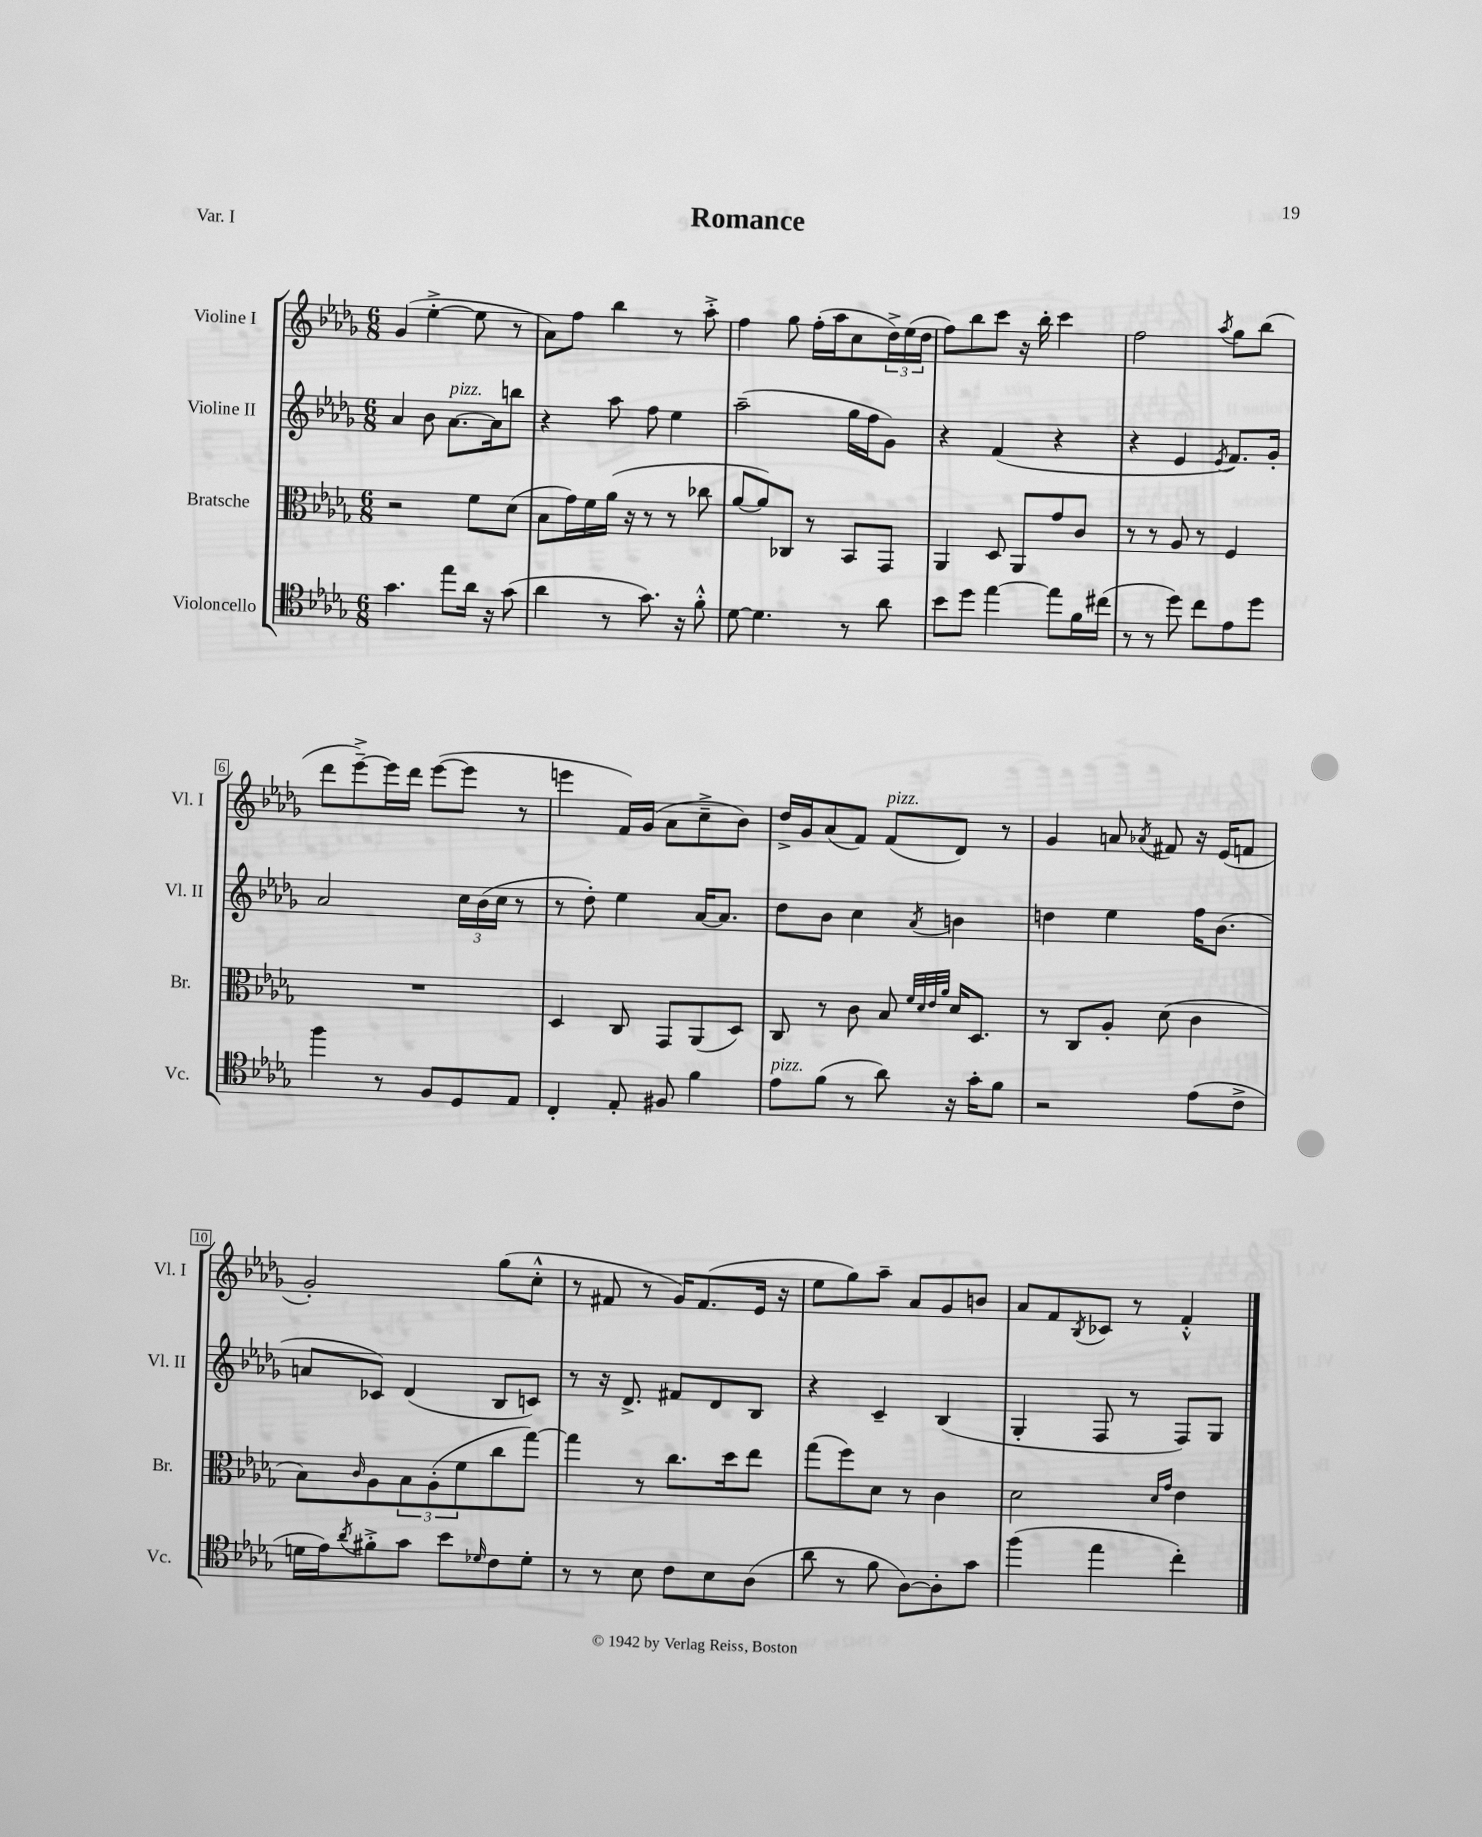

**kern	**kern	**kern	**kern
*staff4	*staff3	*staff2	*staff1
*clefC4	*clefC3	*clefG2	*clefG2
*k[b-e-a-d-g-]	*k[b-e-a-d-g-]	*k[b-e-a-d-g-]	*k[b-e-a-d-g-]
*M6/8	*M6/8	*M6/8	*M6/8
4.g-	2r	4a-	(4g-
.	.	8b-	[4ee-'^
8ee-	.	[8.a-	.
16a-	8f	.	8ee-]
16r	.	16a-]	.
(8g-	(8d-	8bb	8r
=	=	=	=
4a-	8B-	4r	8a-)
.	16g-)	.	8ff
.	16f	.	.
8r	(16a-	8aa-	4bb-
.	16r	.	.
8.g-)	8r	8ff	.
.	8r	4ee-	8r
16r	.	.	.
8f'^^	8cc-	.	8aa-'^
=	=	=	=
[8d-	[8a-	(2aa-~	4ff
4.d-]	8a-])	.	.
.	8C-	.	8gg-
.	8r	.	(16ff'
.	.	.	16aa-
8r	8BB-	16gg-	8cc
.	.	16ff	.
8a-	8GG-	8g-)	24dd-^)
.	.	.	(24ee-
.	.	.	24dd-
=	=	=	=
8b-	4AA-	4r	8ff)
8dd-	.	.	8bb-
[4ee-	8D-	(4f	8ccc
.	8AA-	.	16r
.	.	.	16bb-'
8ee-]	8g-	4r	4ccc
16f	8c	.	.
(16cc#	.	.	.
=	=	=	=
8r	8r	4r	2ff
8r	8r	.	.
8dd-)	8A-	4e-	.
8cc	8r	.	.
.	.	8qe-	8qaa-
8e-	4F	8.f)	8gg-
8dd-	.	.	(8bb-
.	.	16g-'	.
=	=	=	=
4ff	2.r	2a-	8ddd-
.	.	.	[8eee-~^)
8r	.	.	16eee-]
.	.	.	16ddd-
8F	.	.	([8eee-
8D-	.	24cc	8eee-]
.	.	(24b-	.
.	.	24cc	.
8E-	.	8r	8r
=	=	=	=
4C'	4D-	8r	4eee
.	.	8dd-')	.
8E-'	8C	4ee-	16f)
.	.	.	(16g-
8F#	8GG-	.	8a-
4f	(8AA-	[16a-	8cc~^
.	.	8.a-]	.
.	8D-)	.	8b-)
=	=	=	=
8e-	8C	8dd-	16dd-^
.	.	.	16g-
(8f	8r	8b-	(8a-
8r	8c	4cc	8f)
8a-)	8B-	.	(8f
.	32qqf	.	.
.	32qqd-	.	.
.	32qqe-	.	.
.	32qqa-	8qa-	.
16r	16d-	4b	8d-)
16g-'	8.D-	.	.
8f	.	.	8r
=	=	=	=
2r	8r	4dd	4g-
.	8C	.	.
.	8A-'	4ee-	8a
.	.	.	8qa-
.	(8d-	.	8f#
(8e-	4c	16ff	16r
.	.	(8.b-	(16e-
8c^	.	.	8f
=	=	=	=
16d	8B-)	8a	2g-')
16e-)	.	.	.
8qa-	16qqc	.	.
8f#'^	8A-	8c-)	.
8g-	12B-	(4d-	.
.	(12A-'	.	.
8b-	.	.	.
.	12f	.	.
16qqd-	.	.	.
8c	8cc	8B-	(8gg-
8d-'	[8gg-)	8c)	8cc'^^
=	=	=	=
8r	4gg-]	8r	8r
8r	.	16r	8f#
.	.	8.d-^	.
8B-	8r	.	8r
8c	8.cc	8f#	16g-)
.	.	.	(8.f#
8B-	.	8d-	.
.	16dd-	.	.
(8A-	8ee-	8B-	16e-
.	.	.	16r
=	=	=	=
8a-	(8gg-	4r	8ee-
8r	8ff)	.	8gg-)
8f	8d-	4c~	8aa-~
[8A-)	8r	.	8a-
8A-']	4c	(4B-	8g-
8g-	.	.	8b
=	=	=	=
(4ff	2d-	4G-'	8a-
.	.	.	8f
.	.	.	8qB-
4ee-	.	8F	8c-
.	.	8r	8r
.	16qqd-	.	.
.	16qqg-	.	.
4cc')	4e-	8F)	4f'^^
.	.	8G-	.
==	==	==	==
*-	*-	*-	*-
